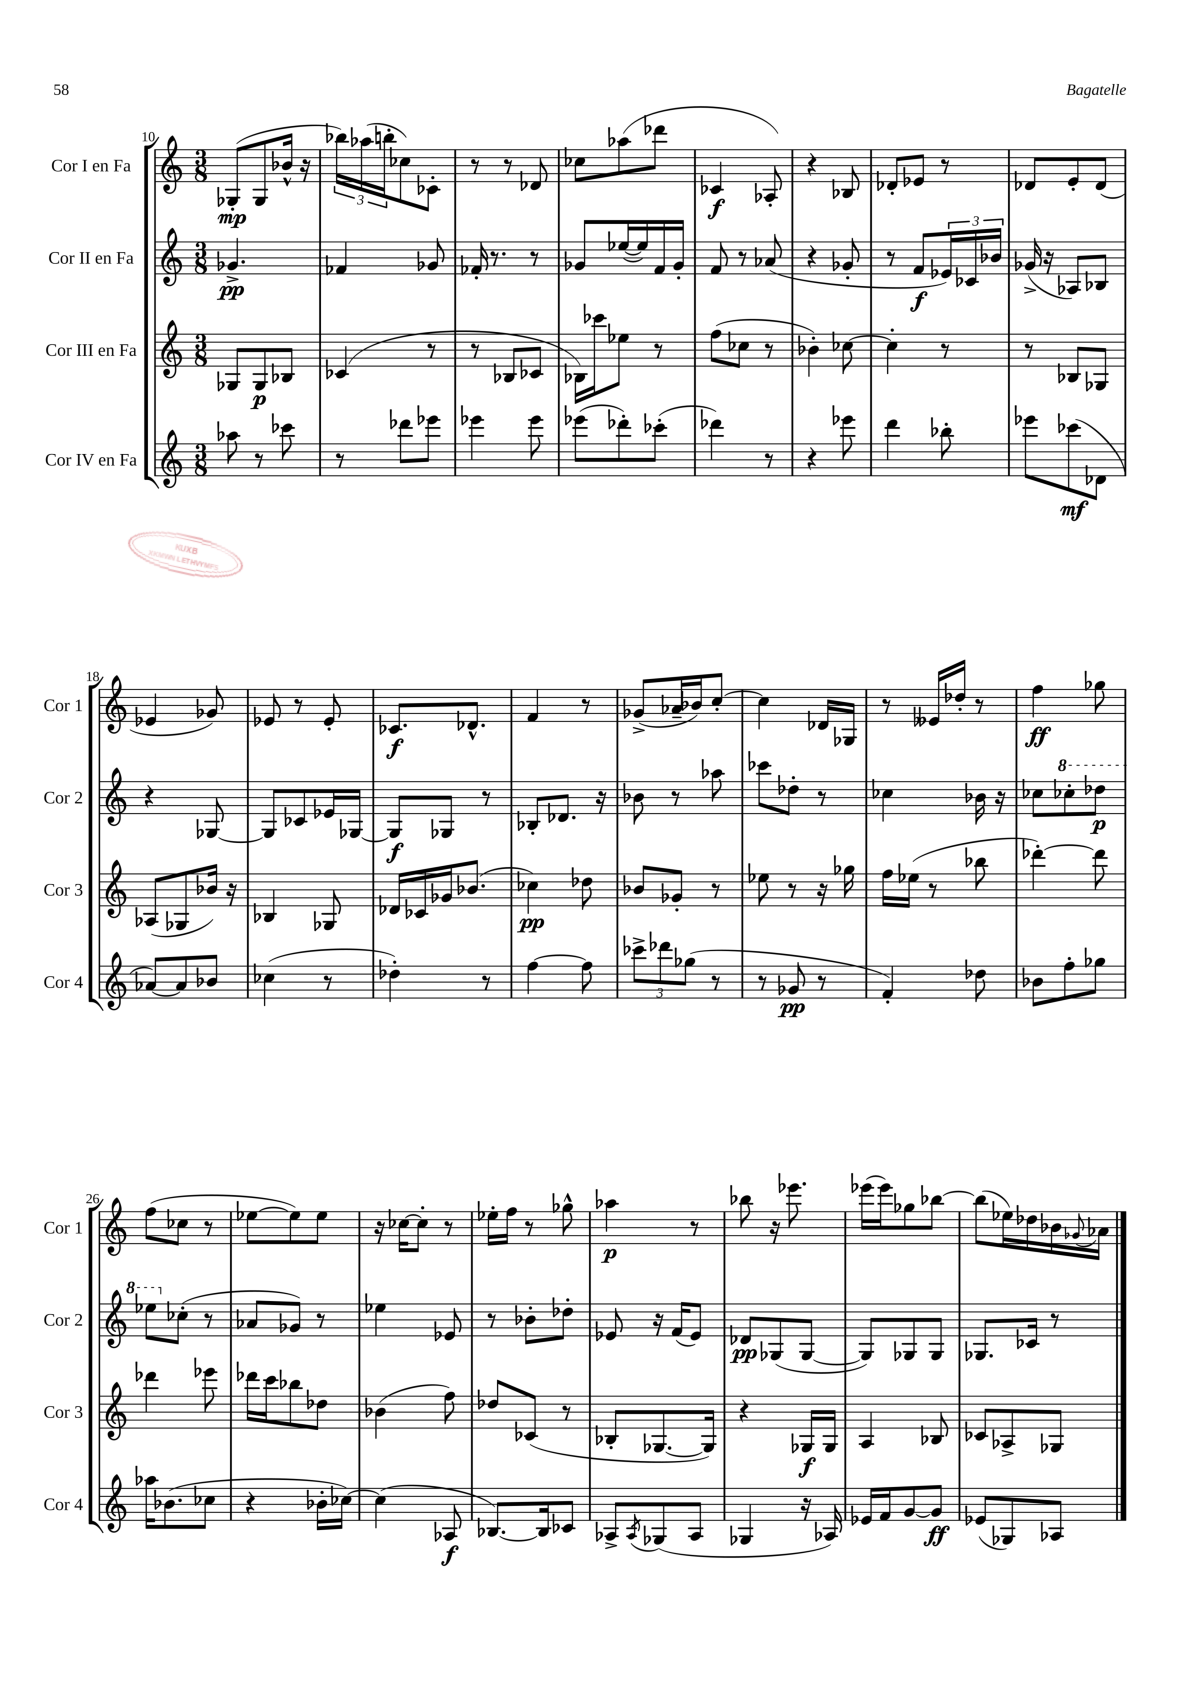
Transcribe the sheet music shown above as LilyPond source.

<<
\new StaffGroup <<
\new Staff = "s0" \with { instrumentName = "Cor I en Fa" shortInstrumentName = "Cor 1" } {
    \clef treble \key c \major \numericTimeSignature \time 3/8
    ges8-.\mp( ges8 bes'16-^ r16 |
    \tuplet 3/2 { bes''16) aes''16( b''16-. } ces''8) ces'8-. |
    r8 r8 des'8 |
    ces''8 aes''8( des'''8 |
    ces'4\f aes8-.) |
    r4 bes8 |
    des'8-. ees'8 r8 |
    des'8 e'8-. des'8( |
    ees'4 ges'8) |
    ees'8 r8 ees'8-. |
    ces'8.\f des'8.-^ |
    f'4 r8 |
    ges'8->( aes'16-- bes'16) c''8~-. |
    c''4 des'16 ges16 |
    r8 eeses'16 des''16-. r8 |
    f''4\ff ges''8 |
    f''8( ces''8 r8 |
    ees''8~ ees''8) ees''8 |
    r16 ces''16~ ces''8-. r8 |
    ees''16-. f''16 r8 ges''8-^ |
    aes''4\p r8 |
    bes''8 r16 ees'''8. |
    ees'''16( ees'''16) ges''8 bes''8~ |
    bes''8( ees''16) des''16 bes'16 \appoggiatura { ges'8 } aes'16 \bar "|." |
}
\new Staff = "s1" \with { instrumentName = "Cor II en Fa" shortInstrumentName = "Cor 2" } {
    \clef treble \key c \major \numericTimeSignature \time 3/8
    ges'4.->\pp |
    fes'4 ges'8 |
    fes'16-. r8. r8 |
    ges'8 ees''16~( ees''16) f'16 ges'16-. |
    f'8 r8 aes'8( |
    r4 ges'8-. |
    r8 f'8\f \tuplet 3/2 { ees'16) ces'16 bes'16 } |
    ges'16->( r16 aes8) bes8 |
    r4 ges8~ |
    ges8 ces'8 ees'16 ges16~ |
    ges8\f ges8 r8 |
    bes8-. des'8. r16 |
    bes'8 r8 aes''8 |
    ces'''8 des''8-. r8 |
    ces''4 bes'16 r16 |
    ces''8 \ottava #1 ces'''8-. des'''8\p |
    ees'''8 \ottava #0 ces''8-.( r8 |
    aes'8 ges'8) r8 |
    ees''4 ees'8 |
    r8 bes'8-. des''8-. |
    ees'8 r16 f'16( ees'8) |
    des'8\pp ges8( ges8~ |
    ges8) ges8 ges8 |
    ges8. ces'16 r8 \bar "|." |
}
\new Staff = "s2" \with { instrumentName = "Cor III en Fa" shortInstrumentName = "Cor 3" } {
    \clef treble \key c \major \numericTimeSignature \time 3/8
    ges8 ges8\p bes8 |
    ces'4( r8 |
    r8 bes8 ces'8 |
    bes16) ces'''16 ees''8 r8 |
    f''8( ces''8 r8 |
    bes'4-.) ces''8~ |
    ces''4-. r8 |
    r8 bes8 ges8 |
    aes8( ges8 bes'16) r16 |
    bes4 ges8 |
    des'16 ces'16 ges'16 bes'8.( |
    ces''4\pp) des''8 |
    bes'8 ges'8-. r8 |
    ees''8 r8 r16 ges''16 |
    f''16 ees''16( r8 bes''8 |
    des'''4~-.) des'''8 |
    des'''4 ees'''8 |
    des'''16 c'''16 bes''8 des''8 |
    bes'4( f''8) |
    des''8 ces'8( r8 |
    bes8-. ges8.~ ges16) |
    r4 ges16\f ges16 |
    a4 bes8 |
    ces'8 aes8-> ges8 \bar "|." |
}
\new Staff = "s3" \with { instrumentName = "Cor IV en Fa" shortInstrumentName = "Cor 4" } {
    \clef treble \key c \major \numericTimeSignature \time 3/8
    aes''8 r8 ces'''8 |
    r8 des'''8 ees'''8 |
    ees'''4 ees'''8 |
    ees'''8( des'''8-.) ces'''8-.( |
    des'''4) r8 |
    r4 ees'''8 |
    d'''4 bes''8-. |
    ees'''8 ces'''8\mf( des'8 |
    aes'8~) aes'8 bes'8 |
    ces''4( r8 |
    des''4-.) r8 |
    f''4~ f''8 |
    \tuplet 3/2 { ces'''8-> des'''8 ges''8( } r8 |
    r8 ges'8\pp r8 |
    f'4-.) des''8 |
    bes'8 f''8-. ges''8 |
    aes''16 bes'8.( ces''8 |
    r4 bes'16-. ces''16~) |
    ces''4( aes8\f |
    bes8.~) bes16 ces'8 |
    aes8-> \acciaccatura { aes8 } ges8( aes8 |
    ges4 r16 aes16) |
    ees'16 f'16 g'8~ g'8\ff |
    ees'8( ges8) aes8 \bar "|." |
}
>>
>>
\layout { \context { \Score currentBarNumber = #10 } }
